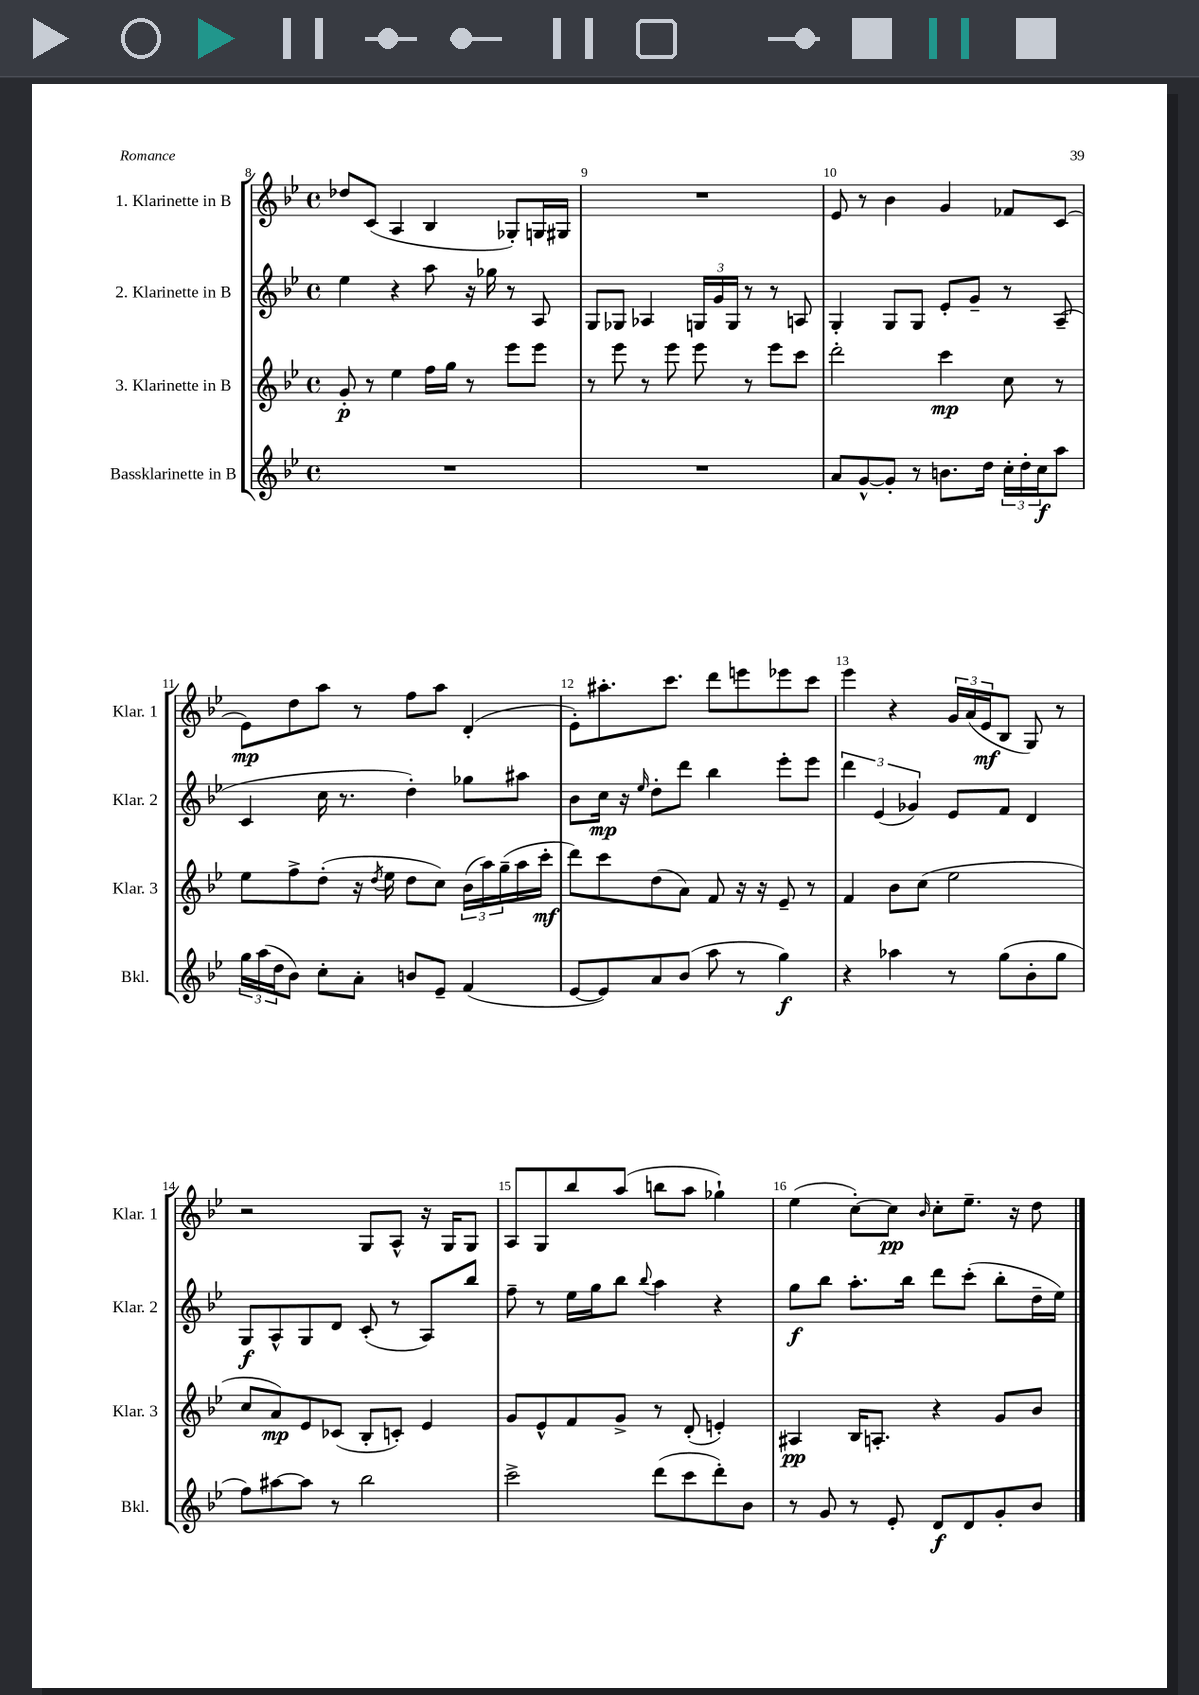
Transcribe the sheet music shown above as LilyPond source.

<<
\new StaffGroup <<
\new Staff = "s0" \with { instrumentName = "1. Klarinette in B" shortInstrumentName = "Klar. 1" } {
    \clef treble \key bes \major \defaultTimeSignature \time 4/4
    des''8 c'8( a4 bes4 ges8-.) g16 gis16 |
    R1 |
    ees'8 r8 bes'4 g'4 fes'8 c'8( |
    ees'8\mp) d''8 a''8 r8 f''8 a''8 d'4-.( |
    ees'8-.) ais''8.-. c'''8. d'''8 e'''8 ees'''8 c'''8 |
    ees'''4 r4 \tuplet 3/2 { g'16 a'16( ees'16\mf } bes8 g8) r8 |
    r2 g8 a8-^ r16 g16 g8 |
    a8 g8 bes''8 a''8( b''8 a''8 ges''4-!) |
    ees''4( c''8~-.) c''8\pp \grace { bes'16 } c''8-. ees''8.-- r16 d''8 \bar "|." |
}
\new Staff = "s1" \with { instrumentName = "2. Klarinette in B" shortInstrumentName = "Klar. 2" } {
    \clef treble \key bes \major \defaultTimeSignature \time 4/4
    ees''4 r4 a''8 r16 ges''16 r8 a8 |
    g8 ges8 aes4 \tuplet 3/2 { g16 g'16 g16 } r8 r8 a8 |
    g4-. g8 g8 ees'8-. g'8-- r8 a8--( |
    c'4 c''16 r8. d''4-.) ges''8 ais''8 |
    bes'8 c''16\mp r16 \grace { ees''16 } d''8-. d'''8 bes''4 ees'''8-. ees'''8 |
    \tuplet 3/2 { d'''4 ees'4( ges'4) } ees'8 f'8 d'4 |
    g8\f a8-^ g8 d'8 c'8-.( r8 a8) bes''8 |
    f''8-- r8 ees''16 g''16 bes''8 \appoggiatura { bes''8 } a''4 r4 |
    g''8\f bes''8 a''8.-. bes''16 d'''8 c'''8-.( bes''8-. d''16-- ees''16) \bar "|." |
}
\new Staff = "s2" \with { instrumentName = "3. Klarinette in B" shortInstrumentName = "Klar. 3" } {
    \clef treble \key bes \major \defaultTimeSignature \time 4/4
    g'8-.\p r8 ees''4 f''16 g''16 r8 ees'''8 ees'''8 |
    r8 ees'''8 r8 ees'''8 ees'''8 r8 ees'''8 c'''8 |
    d'''2-. c'''4\mp c''8 r8 |
    ees''8 f''8-> d''8-.( r16 \acciaccatura { d''8 } ees''16 d''8 c''8) \tuplet 3/2 { bes'16( a''16) g''16--( } a''16 c'''16-.\mf |
    d'''8) c'''8 d''8( a'8) f'8 r16 r16 ees'8-- r8 |
    f'4 bes'8 c''8( ees''2 |
    c''8 a'8\mp) ees'8 ces'8( bes8-. c'8-.) ees'4 |
    g'8 ees'8-^ f'8 g'8-> r8 d'8-.( e'4-.) |
    ais4\pp bes16 a8.-. r4 g'8 bes'8 \bar "|." |
}
\new Staff = "s3" \with { instrumentName = "Bassklarinette in B" shortInstrumentName = "Bkl." } {
    \clef treble \key bes \major \defaultTimeSignature \time 4/4
    R1 |
    R1 |
    a'8 g'8~-^ g'8-. r8 b'8. d''16 \tuplet 3/2 { c''16-. d''16-. c''16\f } a''8 |
    \tuplet 3/2 { g''16 a''16( d''16 } bes'8) c''8-. a'8-. b'8 ees'8-- f'4( |
    ees'8~ ees'8) a'8 bes'8( a''8 r8 g''4\f) |
    r4 aes''4 r8 g''8( bes'8-. g''8 |
    f''8) ais''8~ ais''8 r8 bes''2 |
    c'''2-> d'''8( c'''8 d'''8-.) bes'8 |
    r8 g'8 r8 ees'8-. d'8\f d'8 g'8-. bes'8 \bar "|." |
}
>>
>>
\layout { \context { \Score currentBarNumber = #8 \override BarNumber.break-visibility = ##(#f #t #t) barNumberVisibility = #all-bar-numbers-visible } }
